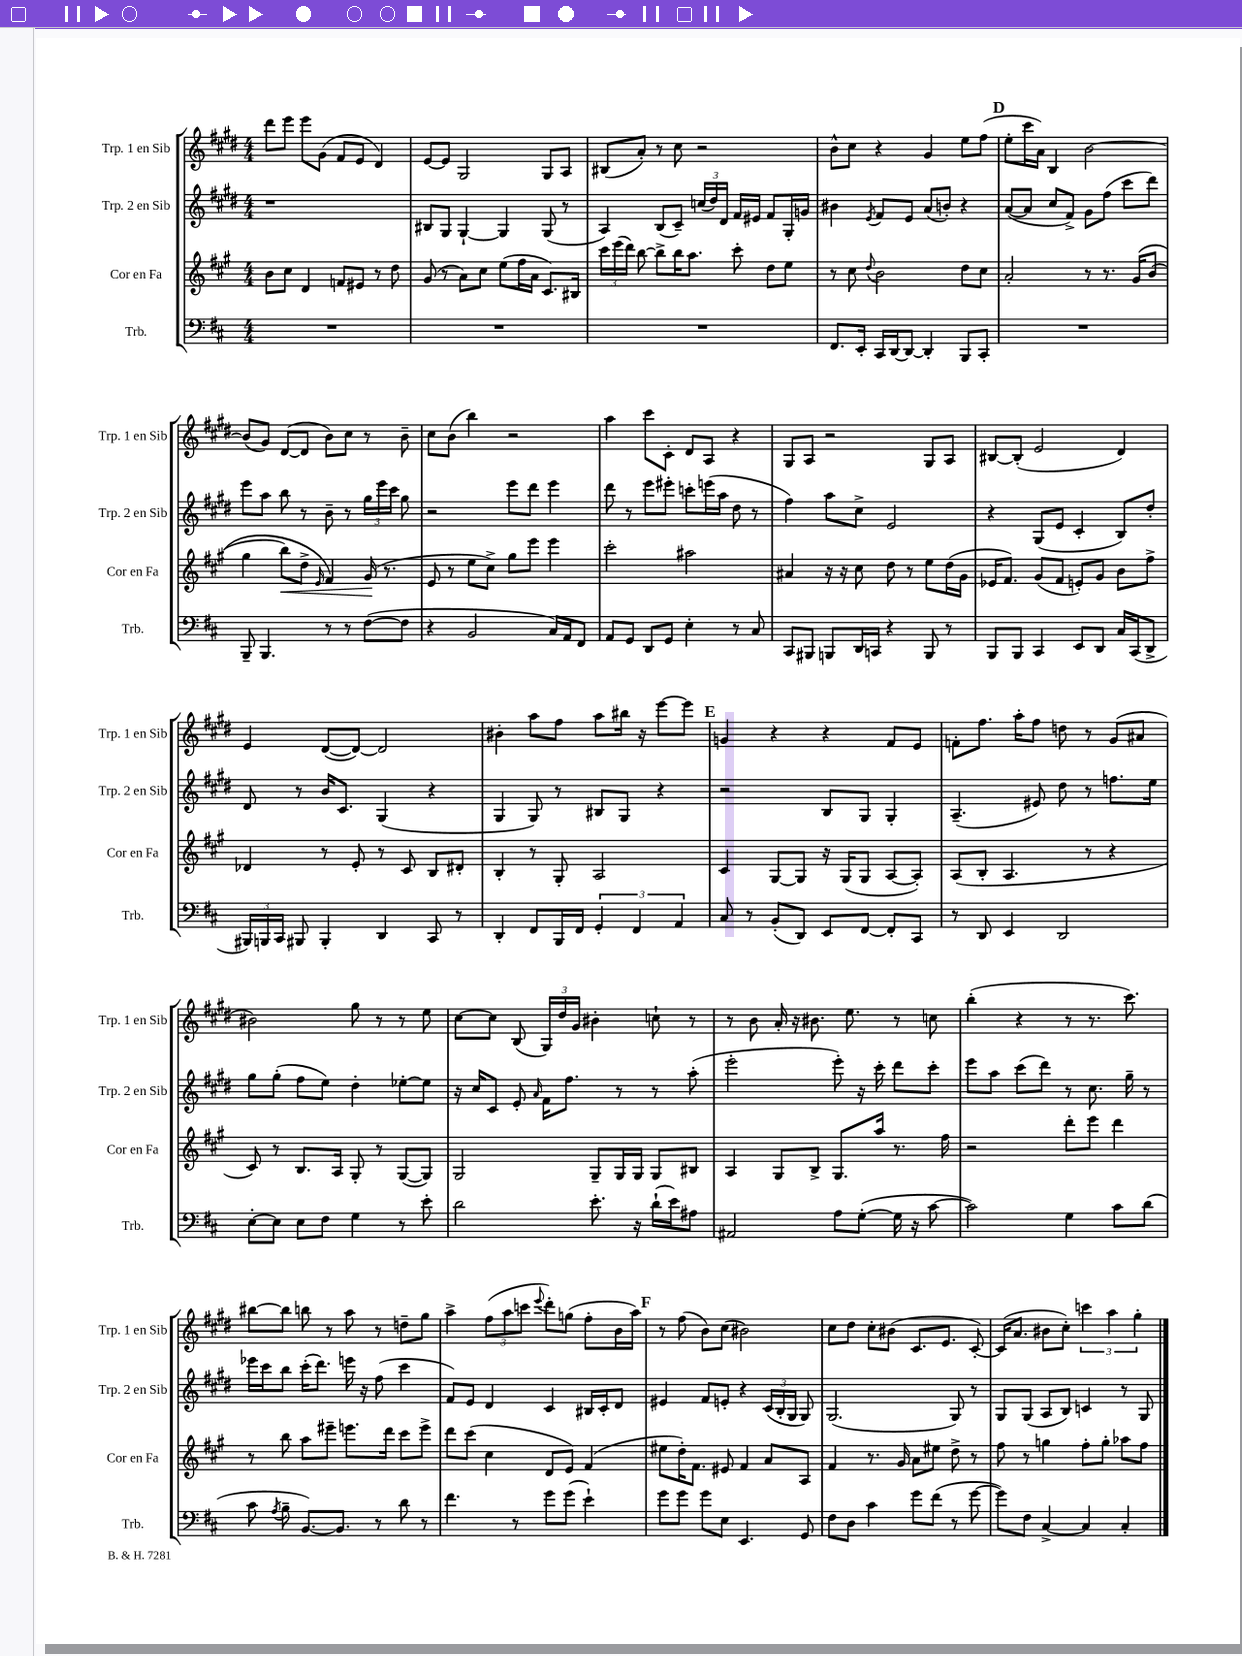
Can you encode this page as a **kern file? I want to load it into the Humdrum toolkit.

**kern	**kern	**kern	**kern
*staff4	*staff3	*staff2	*staff1
*clefF4	*clefG2	*clefG2	*clefG2
*k[f#c#]	*k[f#c#g#]	*k[f#c#g#d#]	*k[f#c#g#d#]
*M4/4	*M4/4	*M4/4	*M4/4
1r	8b	1r	8ddd#
.	8cc#	.	8eee
.	4d	.	8eee
.	.	.	(8g#
.	8f	.	8f#
.	8e#	.	8e
.	8r	.	4d#)
.	8dd	.	.
=	=	=	=
1r	(8g#	8B#	[8e
.	8r	8G#	8e]
.	8a)	[4G#`	2G#
.	8cc#	.	.
.	(8ee	4G#]	.
.	16ff#	.	.
.	16a	.	.
.	8.c#)	(8G#	8G#
.	.	8r	8A
.	16B#	.	.
=	=	=	=
1r	24ccc#	4A)	(8B#
.	(24eee	.	.
.	24ddd)	.	.
.	[8bb	.	8a')
.	8bb^]	(8B	8r
.	16bb	8c#~)	8cc#
.	8.aa	.	.
.	.	(24cc	2r
.	.	24dd#)	.
.	.	24d#	.
.	8ccc#'	16f#	.
.	.	16e#	.
.	8dd	8f#	.
.	8ee	16G#'	.
.	.	16g	.
=	=	=	=
8.FF#	8r	4b#	8b^^
.	8cc#	.	8cc#
16EE'	.	.	.
.	8qqdd	8qe	.
16CC#	2b	8f#	4r
[16DD	.	.	.
8DD_	.	8e	.
4DD']	.	(8a	4g#
.	.	8b')	.
8BBB	8dd	4r	8ee
8CC#'	8cc#	.	(8ff#
=	=	=	=
1r	2a'	([8a	8ee'
.	.	8a]	16ccc#
.	.	.	16a)
.	.	8cc#	4B
.	.	8f#^)	.
.	8r	8g#	[2b
.	8.r	(8ff#	.
.	.	8ccc#	.
.	&(16g#	.	.
.	(8b	8ddd#)	.
=	=	=	=
8BBB~	4gg#	8eee	(8b]
4.BBB	.	8aa	8g#)
.	8bb)	8bb	([8d#
.	8dd^	8r	8d#]
.	16qqe	.	.
8r	4f#&)	8b~	8b)
8r	.	8r	8cc#
([8F#	(16g#	24gg#	8r
.	.	24eee	.
.	8.r	.	.
.	.	24ccc#	.
8F#]	.	8gg#	8b~
=	=	=	=
4r	8e	2r	8cc#
.	8r	.	(8b
2BB	8ee	.	4bb)
.	8cc#^)	.	.
.	8gg#	8eee	2r
.	8eee	8ddd#	.
16C#)	4eee	4eee	.
16AA	.	.	.
8FF#	.	.	.
=	=	=	=
8AA	2ccc#'	8ddd#	4aa
8GG	.	8r	.
8DD	.	8eee	8ccc#
8GG	.	8eee#'	8c#'
4E'	2aa#	8ccc'	8d#
.	.	(16eee	8A
.	.	16aa	.
8r	.	8dd#	4r
8C#	.	8r	.
=	=	=	=
8CC#	4a#	4ff#)	8G#
8BBB#	.	.	8A
8BBB	16r	8aa	2r
.	16r	.	.
16DD	8cc#	8cc#^	.
16CC	.	.	.
4r	8dd	2e	.
.	8r	.	.
8BBB	8ee	.	8G#
8r	(16dd	.	8A
.	16g#	.	.
=	=	=	=
8BBB	16e-	4r	[8B#
.	8.f#)	.	.
8BBB	.	.	(8B#']
4CC#	(8g#	(8G#	2e
.	8f#	8e	.
8EE	8e')	4c#'	.
8DD	8g#	.	.
16C#	8b	8B)	4d#)
(16CC#	.	.	.
8DD^	8ff#^	8dd#'	.
=	=	=	=
24BBB#)	4d-	8d#	4e
24BBB	.	.	.
24CC#	.	.	.
8BBB#	.	8r	.
4BBB#'	8r	16b	([8d#
.	.	8.c#	.
.	8e'	.	8d#_)
4DD	8r	(4G#	2d#]
.	8c#	.	.
8CC#	8B	4r	.
8r	8d#'	.	.
=	=	=	=
4DD'	4B'	4G#	4b#'
8FF#	8r	8G#)	8aa
16BBB	8G#'	8r	8ff#
16FF#	.	.	.
6GG'	2A	8B#	8aa
.	.	8G#	16bb#
6FF#	.	.	.
.	.	.	16r
.	.	4r	[8eee
6AA	.	.	.
.	.	.	8eee]
=	=	=	=
8C#	4c#	2r	4g
8r	.	.	.
(8BB'	[8G#	.	4r
8DD)	8G#]	.	.
8EE	16r	8B	4r
.	(16G#	.	.
[8FF#	8G#	8G#	.
8FF#']	[8A	4G#'	8f#
8CC#	8A'])	.	8e
=	=	=	=
8r	(8A	(4.A~	8f'
8DD	8B'	.	8.ff#
4EE	4.A	.	.
.	.	.	16aa'
.	.	8e#)	8ff#
2DD	.	8dd#	8dd
.	8r	8r	8r
.	4r	8.ff	(8g#
.	.	.	8a#
.	.	16ee	.
=	=	=	=
[8E'	8c#)	8gg#	2b#)
8E]	8r	(8gg#'	.
8E	8.B	8ff#	.
8F#	.	8ee)	.
.	16A	.	.
4G	8G#'	4dd#'	8gg#
.	8r	.	8r
8r	([8G#	[8ee-'	8r
8e'	8G#])	8ee-]	8ee
=	=	=	=
2d	2G#	16r	[8cc#
.	.	16cc#	.
.	.	8c#	8cc#]
.	.	8e'	(8B
.	.	16qqa	.
.	.	16f#	24G#)
.	.	.	24dd#
.	.	8.ff#	.
.	.	.	24g#
8.e'	8G#~	.	4b#'
.	16G#	8r	.
16r	16G#	.	.
(16d`	8G#	8r	8cc`
16e)	.	.	.
8A#	8B#	(8aa'	8r
=	=	=	=
2AA#	4A	2eee'	8r
.	.	.	8b
.	8G#	.	16a'
.	.	.	16r
.	8B^	.	8.b#
8A	8.G#	8eee')	.
.	.	.	8.ee
([8G'	.	16r	.
.	16aa	16ccc#'	.
16G]	8.r	8ddd#	8r
16r	.	.	.
[8c#	.	8ccc#'	8cc
.	16ff#	.	.
=	=	=	=
2c#])	2r	8eee	(4bb'
.	.	8aa	.
.	.	(8ccc#	4r
.	.	8ddd#)	.
4G	8ddd'	8r	8r
.	8eee	8.cc#	8.r
8c#	4ddd	.	.
.	.	16gg#~	8.ccc#)
(8d	.	8r	.
=	=	=	=
8c#	8r	16eee-	[8bb#
.	.	16ccc#	.
8qA	.	.	.
8B~	8bb	8bb	8bb#]
[8.BB)	8aa	(16ccc#'	8bb
.	.	8.ddd#)	.
.	8eee#~	.	8r
8.BB]	.	.	.
.	8.eee	16eee	8aa
.	.	16r	.
8r	.	(8ff#	8r
.	16ddd	.	.
8d	8ccc#	4ccc#	8dd~
8r	8eee^	.	8gg#
=	=	=	=
4.f#	8ddd	8f#)	4aa^
.	(8ccc#	8e	.
.	4cc#	4d#	(12ff#
.	.	.	12aa
8r	.	.	.
.	.	.	12ccc
.	.	.	8qqeee
8g	8d	4c#	8ddd#')
(8g	8e)	.	(8gg
4e`)	(4f#	16B#	8ff#'
.	.	16c#'	.
.	.	8d#	16b
.	.	.	16aa)
=	=	=	=
8g	8ee#	4e#	8r
8g	16dd')	.	(8ff#
.	8.f#	.	.
8g	.	8f#	8b)
8E	8e#	8e'	(8cc#
4.EE	4f#	4r	2b#)
.	8a	(24c#	.
.	.	24B'	.
.	.	24G#	.
8GG	8A	8G#)	.
=	=	=	=
8F#	4f#	(2.G#	8cc#
8D	.	.	8dd#
4c#	8.r	.	8cc#'
.	.	.	(8b#
.	16g#	.	.
8g	8a	.	8.c#
(8f#	8ee#	.	.
.	.	.	8.e
8r	8dd^	8G#)	.
[8g	8r	8r	[8c#')
=	=	=	=
8g])	8ff#	8G#	(16c#]
.	.	.	8.a
8F#	8r	(8G#	.
[4C#^	4gg	8A	8b#
.	.	8B)	8cc#')
4C#]	8ff#'	4c	6ccc
.	8gg'	.	.
.	.	.	6aa
4C#'	8aa-	8r	.
.	.	.	6gg#'
.	8ff#	8G#	.
==	==	==	==
*-	*-	*-	*-
